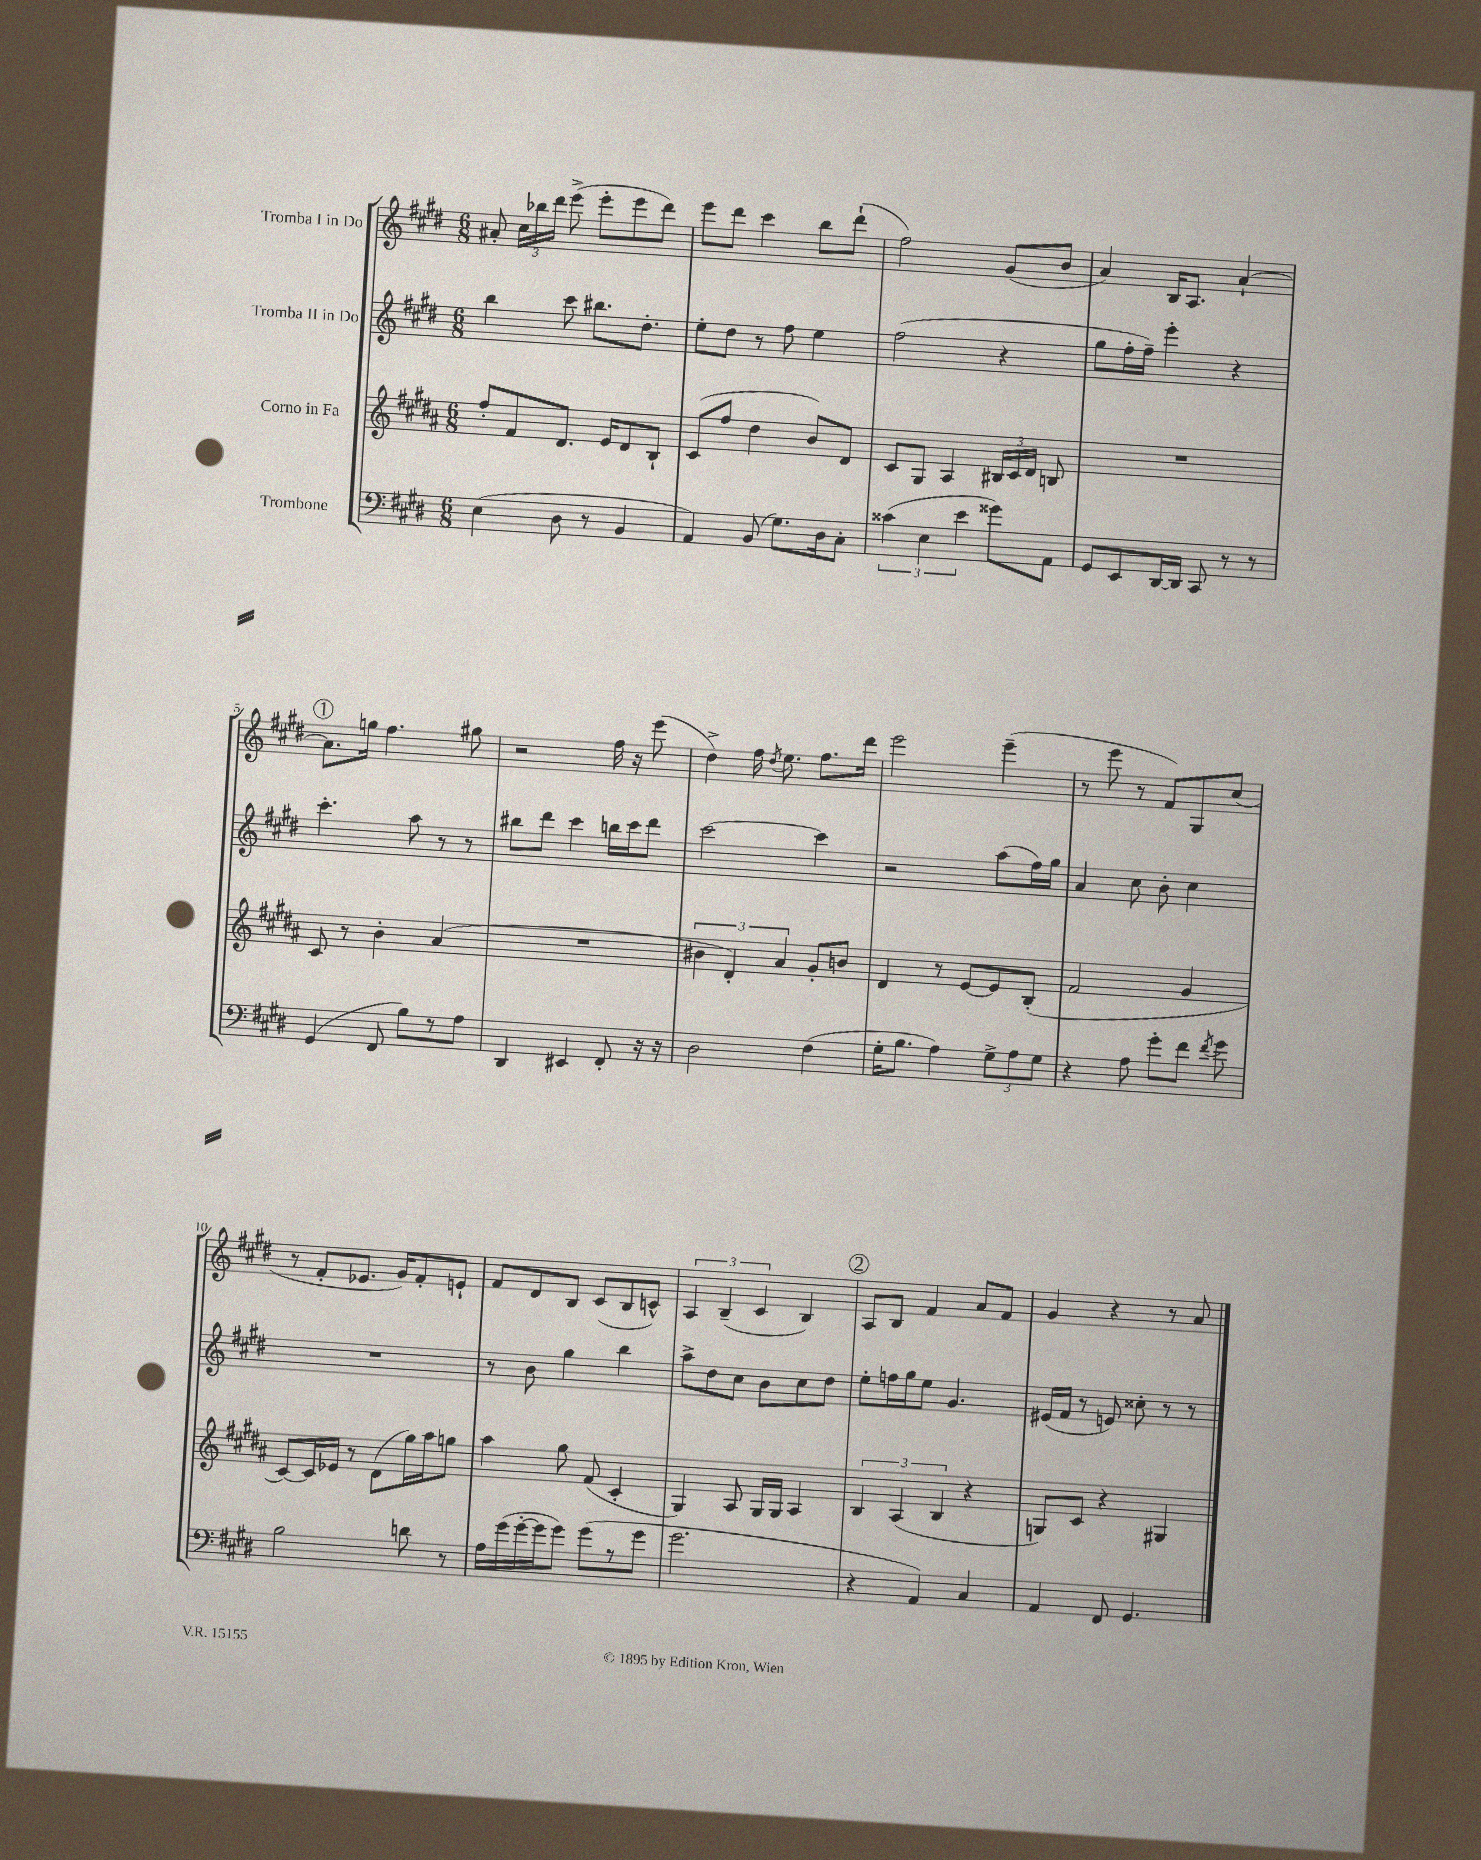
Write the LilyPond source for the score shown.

<<
\new StaffGroup <<
\new Staff = "s0" \with { instrumentName = "Tromba I in Do" } {
    \clef treble \key e \major \numericTimeSignature \time 6/8
    \autoBeamOff ais'8-. \tuplet 3/2 { cis''16[ bes''16 dis'''16] } e'''8->( e'''8[-. e'''8 dis'''8]) |
    e'''8[ dis'''8] cis'''4 b''8[ dis'''8]-!( |
    fis''2) gis'8[( b'8] |
    a'4) b16[ a8.] a'4~-! |
    \mark \markup { \circle "1" } a'8.[ g''16] fis''4. gis''8 |
    r2 fis''16 r16 e'''8( |
    dis''4->) fis''16 \acciaccatura { dis''8 } e''8. fis''8.[ dis'''16] |
    e'''2 e'''4--( |
    r8 e'''8 r8 fis'8[) gis8 cis''8]( |
    r8 fis'8[-. ees'8.] gis'16[) fis'8-. e'8]-! |
    fis'8[ dis'8 b8] cis'8[( b8 c'8]-^) |
    \tuplet 3/2 { a4 b4--( cis'4 } b4) |
    \mark \markup { \circle "2" } a8[ b8] fis'4 a'8[ fis'8] |
    gis'4 r4 r8 a'8 \bar "|." |
}
\new Staff = "s1" \with { instrumentName = "Tromba II in Do" } {
    \clef treble \key e \major \numericTimeSignature \time 6/8
    \autoBeamOff b''4 cis'''8 bis''8.[ dis''8.]-. |
    e''8[-. dis''8] r8 fis''8 e''4 |
    fis''2( r4 |
    gis''8[ fis''16-. fis''16]--) e'''4-. r4 |
    \mark \markup { \circle "1" } cis'''4.-. a''8 r8 r8 |
    bis''8[ dis'''8] cis'''4 b''16[ cis'''16 dis'''8] |
    cis'''2~ cis'''4 |
    r2 a''8[( fis''16) gis''16] |
    a'4 cis''8 b'8-. cis''4 |
    R2. |
    r8 b'8 gis''4 b''4 |
    a''8[-> dis''8 cis''8] b'8[ cis''8 dis''8] |
    \mark \markup { \circle "2" } e''8[-. f''16 gis''16 e''8] gis'4. |
    eis'16[( fis'16] r8 e'8) cisis''8-. r8 r8 \bar "|." |
}
\new Staff = "s2" \with { instrumentName = "Corno in Fa" } {
    \clef treble \key b \major \numericTimeSignature \time 6/8
    \autoBeamOff fis''8[-. fis'8 dis'8.] e'16[ dis'8 b8]-! |
    cis'8[( fis''8] dis''4 b'8[) dis'8] |
    cis'8[ gis8] ais4 \tuplet 3/2 { bis16[ cis'16 dis'16] } b8 |
    R2. |
    \mark \markup { \circle "1" } cis'8 r8 b'4-. ais'4( |
    R2. |
    \tuplet 3/2 { bis'4 dis'4-.) ais'4 } gis'8[-. b'8] |
    dis'4 r8 e'8[~ e'8 b8]-.( |
    fis'2 gis'4 |
    cis'8[~) cis'16 ees'16] r8 dis'8[( gis''16) ais''16 g''8] |
    ais''4 gis''8 fis'8( cis'4-. |
    gis4) ais8 gis16[ gis16] ais4 |
    \mark \markup { \circle "2" } \tuplet 3/2 { b4 ais4( b4 } r4 |
    g8[) cis'8] r4 gis4 \bar "|." |
}
\new Staff = "s3" \with { instrumentName = "Trombone" } {
    \clef bass \key e \major \numericTimeSignature \time 6/8
    \autoBeamOff e4( dis8 r8 b,4 |
    a,4) b,8( gis8.[) dis16 cis8]-. |
    \tuplet 3/2 { cisis'4( e4 e'4 } gisis'8[) a,8] |
    gis,8[ e,8 dis,16~ dis,16] cis,8 r8 r8 |
    \mark \markup { \circle "1" } gis,4( fis,8 b8[) r8 a8] |
    dis,4 eis,4 fis,8-. r16 r16 |
    dis2 fis4( |
    gis16[-. b8.] a4) \tuplet 3/2 { gis8[-> a8 gis8] } |
    r4 a8 gis'8[-. fis'8] \acciaccatura { fis'8 } gis'8 |
    b2 d'8 r8 |
    a16[ gis'16( gis'16~-. gis'16 gis'8]) gis'8[( r8 gis'8] |
    gis'2. |
    \mark \markup { \circle "2" } r4 a,4) cis4 |
    a,4 fis,8 gis,4. \bar "|." |
}
>>
>>
